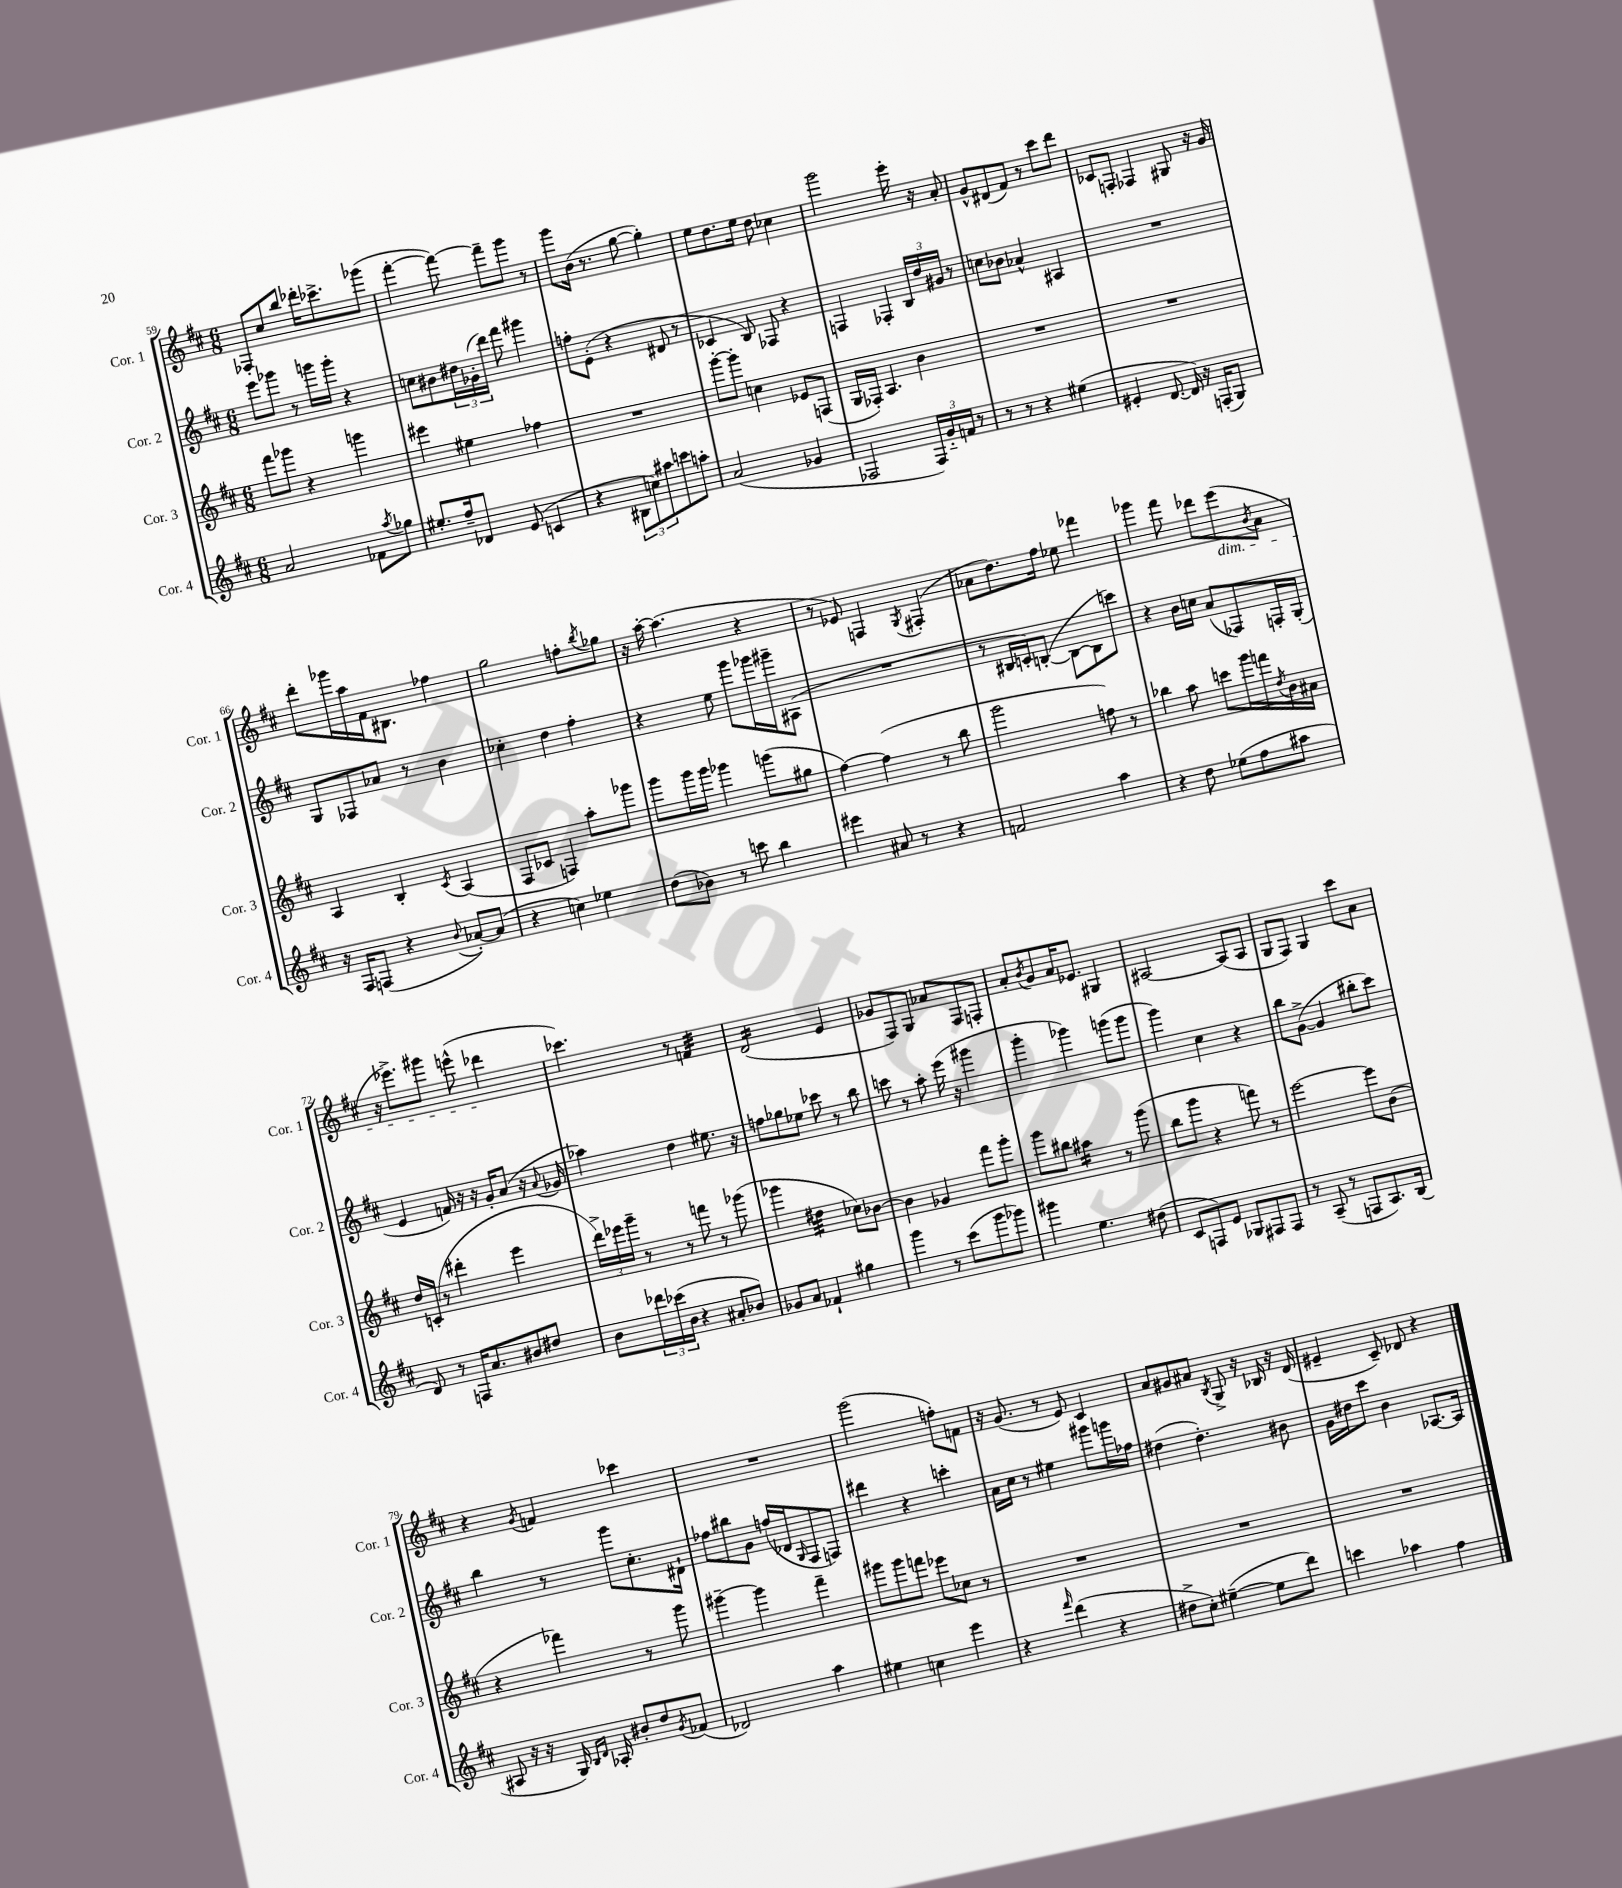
<<
\new StaffGroup <<
\new Staff = "s0" \with { instrumentName = "Cor. 1" shortInstrumentName = "Cor. 1" } {
    \clef treble \key d \major \numericTimeSignature \time 6/8
    fes8-. cis''8 b''8 des'''16-. ces'''8.-> ges'''8( |
    fis'''4~-. fis'''8~) fis'''8-- g'''8 r8 |
    g'''8 b'16( r8. g''8~ g''4-.) |
    e''8 d''8. e''16 d''8 ces''4 |
    g'''2 e'''16-. r16 a'8-. |
    g'8-^ dis'8( fis'8) r8 cis'''8 d'''8 |
    ces'8 f8-. fes4 gis8 r16 g'16 |
    d'''8-. ges'''16 a''16 fis'16 bis8. fes''4 |
    g''2 f''8-. \acciaccatura { b''8 } ges''8 |
    r16 a''16~-. a''4.( r4 |
    r8 ees'8) f4 \acciaccatura { g8 } fis4-.( |
    aes'8 d''8.) fis''16 ees''8 fes'''4 |
    ges'''4 fis'''8 des'''8 e'''8\dim( \acciaccatura { b'8 } a'8 |
    r16 ees'''8.->) gis'''8 e'''8-^( des'''4\! |
    ces'''4.) r8 f'4:32 |
    d'2:16( e'4 |
    ges'8 fis8) g8 aes'8 fis8 f8-. |
    a'8-. \acciaccatura { b'8 } g'8 a'16 ees'8. gis4 |
    ais2~ ais8( ais8 |
    g8 fis8) g4 cis'''8 a'8 |
    r4 \acciaccatura { g'8 } f'4 ces'''4 |
    R2. |
    g'''2( f''8-.) f'8 |
    r16 g'8.( r8 e'8) cis'4 |
    a'8 gis'8 ais'8 \acciaccatura { b8 } g8-> r16 bes16 r16 d'16( |
    eis'4-- cis'8--) des'8 r4 \bar "|." |
}
\new Staff = "s1" \with { instrumentName = "Cor. 2" shortInstrumentName = "Cor. 2" } {
    \clef treble \key d \major \numericTimeSignature \time 6/8
    e'''8 ges'''8 r8 g'''16 g'''16-. r4 |
    c''8 bis'8 \tuplet 3/2 { dis''16 ges'16-.( d'''16) } fis'''8 gis'''4 |
    f''8-. e'8-.( r4 dis'8 r8 |
    ces'4 b8) fes8 r4 |
    f4 fes4-. \tuplet 3/2 { b16 d''16 gis'16 } r8 |
    c''8 bes'8 aes'4-^ ais4 |
    R2. |
    g8 fes8 aes'8 r8 b'4 |
    ces''4-. d''4 fis''4-. |
    r4 e''8 g'''8 ges'''16 gis'''16-- ais8( |
    R2. |
    r8 bis16 c'16-.) b8~-.( b8~ b8 c'''8) |
    r4 b'16 c''16 a'8( fes8) f16-. g16-.( |
    e'4 f'16) r16 r16 g'16-. a'8( r16 \appoggiatura { a'8 } ges'16 |
    aes''4) d''4 eis''8. r16 |
    f''8 ges''8 ees''8 ces'''8 r8 b''8 |
    c'''8 r8 a''8-. e'''16( r16 gis'''4 |
    g'''4-. ges'''4) g'''8( g'''8 |
    g'''4) cis''4 r4 |
    b''8 g'8~->( g'4 bis''8-. cis'''8) |
    b''4 r8 g'''8 cis''8.-. dis'16-! |
    fes''8 bis''8 g'8 f''16( des'16 \grace { g16 } fis8 f8) |
    dis'''4 r4 c'''4-. |
    a'16 cis''16 r8 eis''4 gis'''8 g'''16 fes''16 |
    dis''4( dis''4.-.) bis'8 |
    g'16 dis''16 cis'''8 b'4 aes8.~ aes16 \bar "|." |
}
\new Staff = "s2" \with { instrumentName = "Cor. 3" shortInstrumentName = "Cor. 3" } {
    \clef treble \key d \major \numericTimeSignature \time 6/8
    fis'''8 ges'''8 r4 g'''4 |
    eis'''4 eis''4 fes''4 |
    R2. |
    g'''8~-. g'''8-. c''4 ees'8 f8( |
    g16 fes16-.) a4. b'4 |
    R2. |
    R2. |
    a4 b4-. \acciaccatura { cis'8 } a4( |
    fis8 ces'8 f4) a''8-. ges'''8 |
    g'''8 g'''16 g'''16 ges'''4 g'''8( gis''8 |
    fis''4~) fis''4( r8 b''8 |
    g'''2 f''8) r8 |
    bes''4 a''8 c'''8 g'''16 f'''16 \acciaccatura { d''8 } b'16 ais'16 |
    d''16 c'16-.( r8 dis'''4-. e'''4 |
    \tuplet 3/2 { d'''16->) ees'''16 g'''16-- } r8 r8 f'''8 r8 ges'''8( |
    ges'''4 dis''4:32 ces''8) bes'8~ |
    bes'4 ges'4 fis'''8 g'''8-. |
    g'''8 bis''8 ais''4:16 r8 g'''8( |
    b''8 g'''8 r4 f'''8) r8 |
    e'''2~ e'''8 b'8( |
    r4 fes'''4) r8 g'''8 |
    gis'''4~-- gis'''4 fis'''4-- |
    gis'''8 gis'''8 f'''8 ees'''8 ces''8 r8 |
    R2. |
    R2. |
    R2. \bar "|." |
}
\new Staff = "s3" \with { instrumentName = "Cor. 4" shortInstrumentName = "Cor. 4" } {
    \clef treble \key d \major \numericTimeSignature \time 6/8
    a'2 fes'8 \acciaccatura { a''8 } ges''8 |
    eis''8.-. fis''16-- des'8 e'8( c'4 |
    r4 \tuplet 3/2 { bis8 c''8) ais''8 } c'''8 a''8-. |
    a'2( ges'4 |
    fes2 \tuplet 3/2 { fes16) g'16-_ f'16 } r8 |
    r8 r8 r4 eis''4( |
    eis'4-. d'8.~ d'16) r16 f16-.( g8) |
    r16 fis16 f8( r4 \appoggiatura { b'8 } aes'8~-.) aes'8( |
    r4 c''4) ees''4 |
    d''8( bes'8) r8 c'''8 b''4 |
    eis'''4 ais'8 r8 r4 |
    f'2 a''4 |
    r4 d''8 ees''8( fis''8 ais''8 |
    d'8) r8 f16 a'8. bis'8 dis''8 |
    b'8 \tuplet 3/2 { des'''16 ces'''16( b'16 } r4 ais'8-. bes'8) |
    ges'8 a'8 fes'4-! gis''4 |
    g'''4 r8 cis'''8( g'''8 ges'''8) |
    gis'''4 e''4. dis''8( |
    cis'8 f8) e'8 ges8 fis8 fis8 |
    r8 a8--( r8 f8 a8.) b16( |
    ais8 r16 r16 g16) \grace { b16 d'16 } aes16-. bis'8-. d''8 \acciaccatura { g'8 } fes'8( |
    des'2) a''4 |
    eis''4 c''4 e'''4 |
    r4 \grace { fis'''16 } d'''4( r4 |
    dis''8-> cis''8-.) eis''4~--( eis''8 d'''8) |
    c'''4 aes''4 fis''4 \bar "|." |
}
>>
>>
\layout { \context { \Score currentBarNumber = #59 } }
